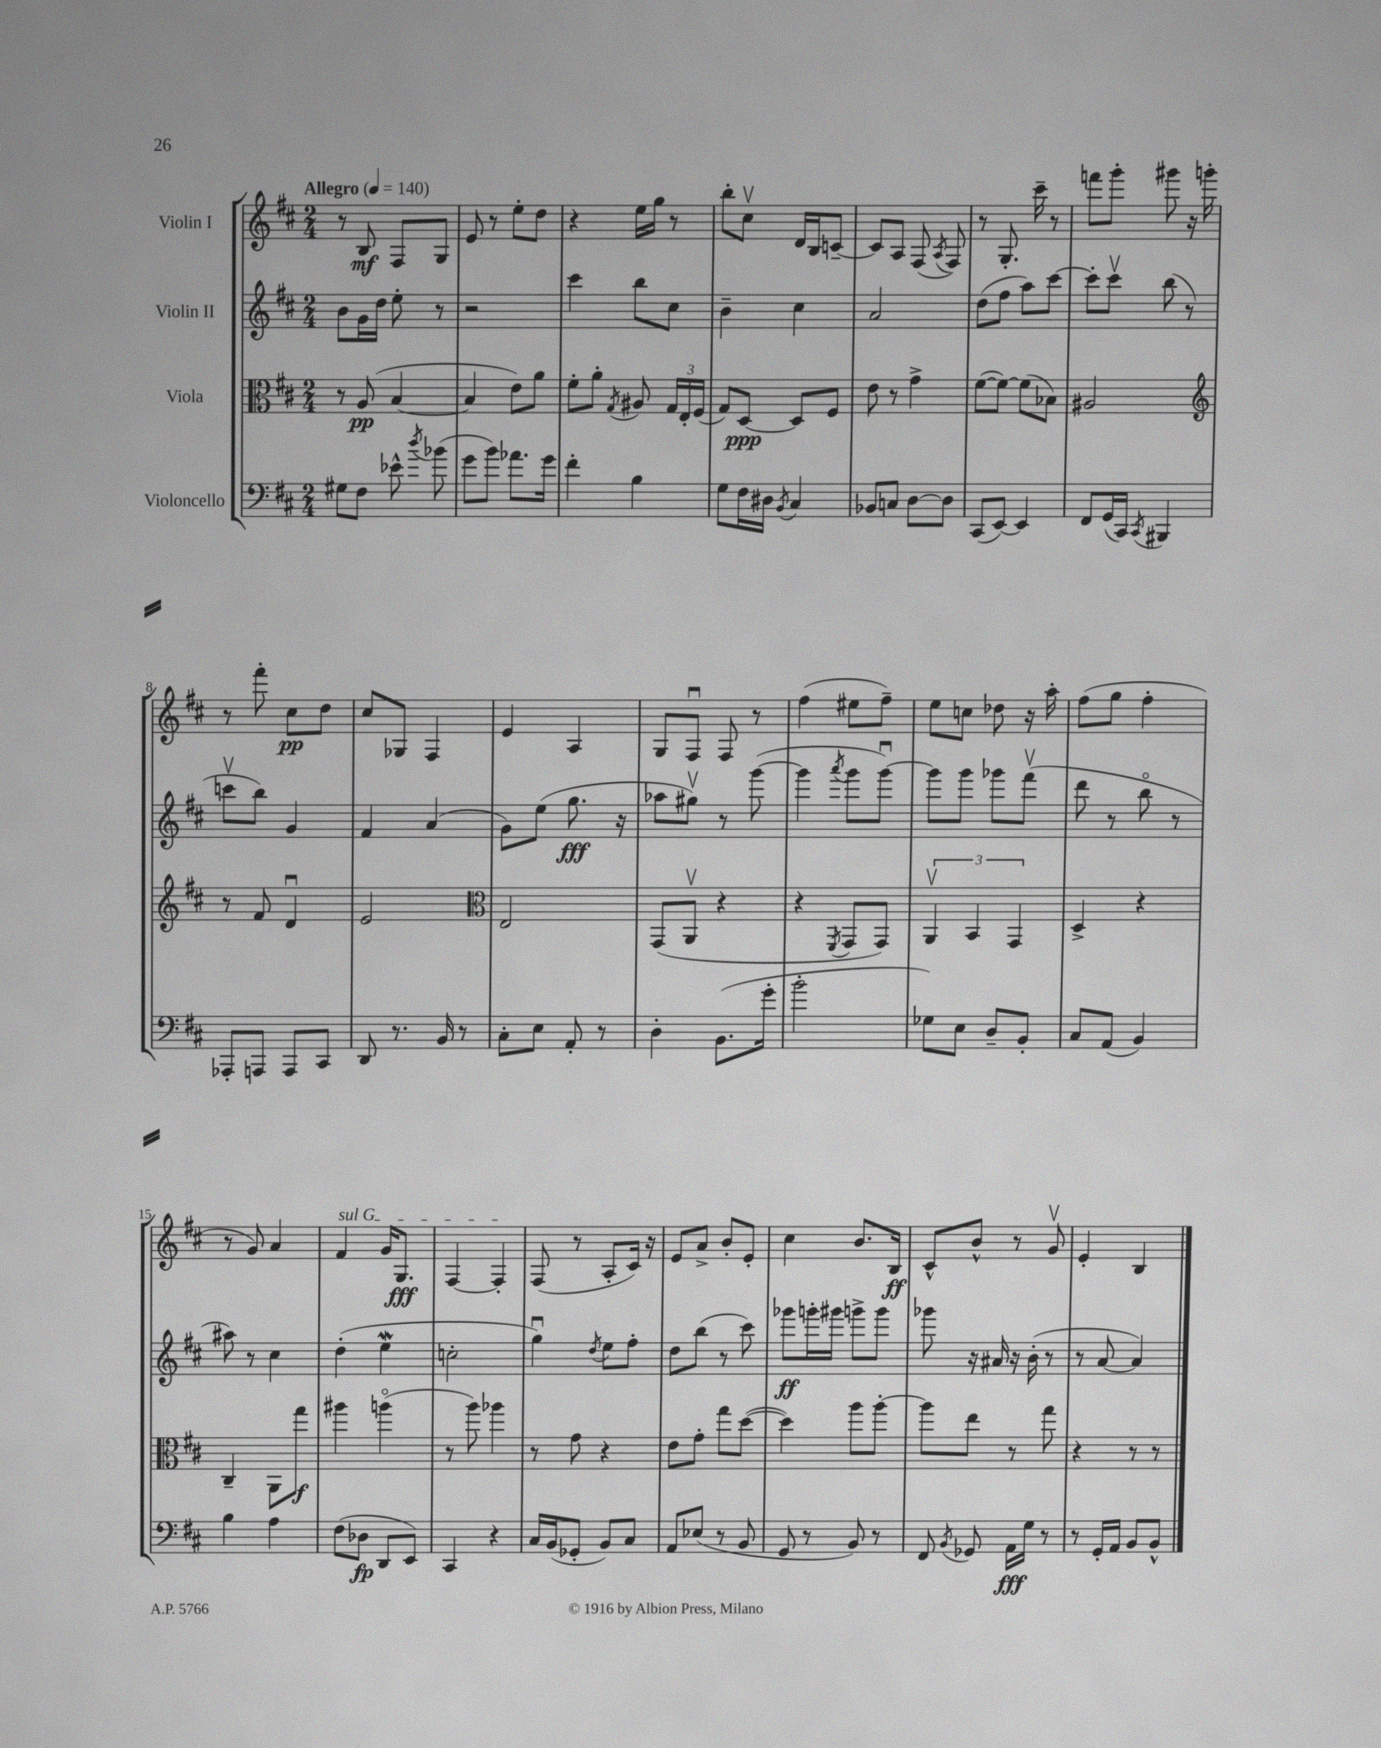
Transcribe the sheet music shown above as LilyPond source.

<<
\new StaffGroup <<
\new Staff = "s0" \with { instrumentName = "Violin I" } {
    \clef treble \key d \major \numericTimeSignature \time 2/4 \tempo "Allegro" 4 = 140
    \autoBeamOff r8 b8\mf fis8[ g8] |
    e'8 r8 e''8[-. d''8] |
    r4 e''16[ g''16] r8 |
    b''8[-. cis''8]\upbow d'16[ b16 c'8]~-- |
    c'8[ a8] fis8( \acciaccatura { a8 } fis8) |
    r8 g8.-. cis'''16-- r8 |
    f'''8[ g'''8]-. gis'''8 r16 g'''16-. |
    r8 fis'''8-. cis''8[\pp d''8] |
    cis''8[ ges8] fis4 |
    e'4 a4 |
    g8[ fis8]\downbow fis8 r8 |
    fis''4( eis''8[ fis''8]--) |
    e''8[ c''8] des''8 r16 a''16-. |
    fis''8[( g''8] fis''4-. |
    r8 g'8) a'4 |
    \once \override TextSpanner.bound-details.left.text = \markup { \italic "sul G" } fis'4\startTextSpan g'16[ g8.]\fff |
    fis4~ fis4-.\stopTextSpan |
    fis8( r8 a8[-. cis'16]) r16 |
    e'8[ a'8]-> b'8[-. e'8]-. |
    cis''4 b'8.[ b16]\ff |
    cis'8[-^ b'8]-^ r8 g'8\upbow |
    e'4-. b4 \bar "|." |
}
\new Staff = "s1" \with { instrumentName = "Violin II" } {
    \clef treble \key d \major \numericTimeSignature \time 2/4
    \autoBeamOff b'8[ g'16 d''16] e''8-. r8 |
    r2 |
    cis'''4 b''8[ cis''8] |
    b'4-- cis''4 |
    a'2 |
    d''8[( fis''8] a''8[) cis'''8]~ |
    cis'''8[-. cis'''8]\upbow b''8( r8 |
    c'''8[\upbow b''8]) g'4 |
    fis'4 a'4( |
    g'8[) e''8]( g''8.\fff r16 |
    aes''8[ gis''8]\upbow) r8 g'''8~( |
    g'''4 \acciaccatura { a'''8 } g'''8[ g'''8]~\downbow) |
    g'''8[ g'''8] ges'''8[ fis'''8]\upbow( |
    d'''8 r8 b''8\flageolet r8 |
    ais''8) r8 cis''4 |
    d''4-.( e''4\mordent |
    c''2-. |
    g''4\downbow) \acciaccatura { d''8 } e''8[ fis''8]-. |
    d''8[ b''8]( r8 cis'''8) |
    ges'''8[\ff g'''16-. gis'''16] g'''8[-> g'''8] |
    ges'''8 r16 ais'16 r16 b'16-.( r8 |
    r8 a'8~ a'4) \bar "|." |
}
\new Staff = "s2" \with { instrumentName = "Viola" } {
    \clef alto \key d \major \numericTimeSignature \time 2/4
    \autoBeamOff r8 a8\pp( b4~ |
    b4 e'8[) a'8] |
    fis'8[-. a'8]-. \acciaccatura { g8 } ais8 \tuplet 3/2 { g16[ e16-. fis16]( } |
    g8[) d8]~\ppp d8[ fis8] |
    e'8 r8 g'4-> |
    fis'8[~( fis'8]~) fis'8[( bes8]) |
    ais2 |
    \clef treble r8 fis'8 d'4\downbow |
    e'2 |
    \clef alto e2 |
    g,8[( a,8]\upbow r4 |
    r4 \acciaccatura { fis,8 } g,8[ g,8]) |
    \tuplet 3/2 { a,4\upbow b,4 g,4 } |
    d4-> r4 |
    cis4-- a,8[ g''8]\f |
    ais''4 a''4\flageolet( |
    r8 a''8) aes''4 |
    r8 g'8 r4 |
    e'8[ g'8]-. g''8[ d''8]~( |
    d''4) a''8[ a''8]~-. |
    a''8[ e''8] r8 g''8 |
    r4 r8 r8 \bar "|." |
}
\new Staff = "s3" \with { instrumentName = "Violoncello" } {
    \clef bass \key d \major \numericTimeSignature \time 2/4
    \autoBeamOff gis8[ fis8] ees'8-^ \acciaccatura { d''8 } bes'8( |
    g'8[ b'8]) aes'8.[ g'16] |
    fis'4-. b4 |
    g8[ fis16 dis16] \acciaccatura { b,8 } cis4 |
    bes,8[ c8] d8[~ d8] |
    cis,8[( e,8]~) e,4 |
    fis,8[ g,16( cis,16]) \acciaccatura { cis,8 } bis,,4 |
    aes,,8[-. a,,8] a,,8[ cis,8] |
    d,8 r8. b,16 r8 |
    cis8[-. e8] a,8-. r8 |
    d4-. b,8.[( g'16]-. |
    b'2-. |
    ges8[) e8] d8[-- b,8]-. |
    cis8[ a,8]( b,4) |
    b4 a4 |
    fis8[( des8]\fp d,8[ e,8]) |
    cis,4 r4 |
    cis16[ b,16( ges,8]-. b,8[) cis8] |
    a,8[ ees8]( r8 b,8 |
    g,8 r8 b,8) r8 |
    fis,8 \acciaccatura { b,8 } ges,8 a,16[\fff g16] r8 |
    r8 g,16[-. a,16] b,8[ b,8]-^ \bar "|." |
}
>>
>>
